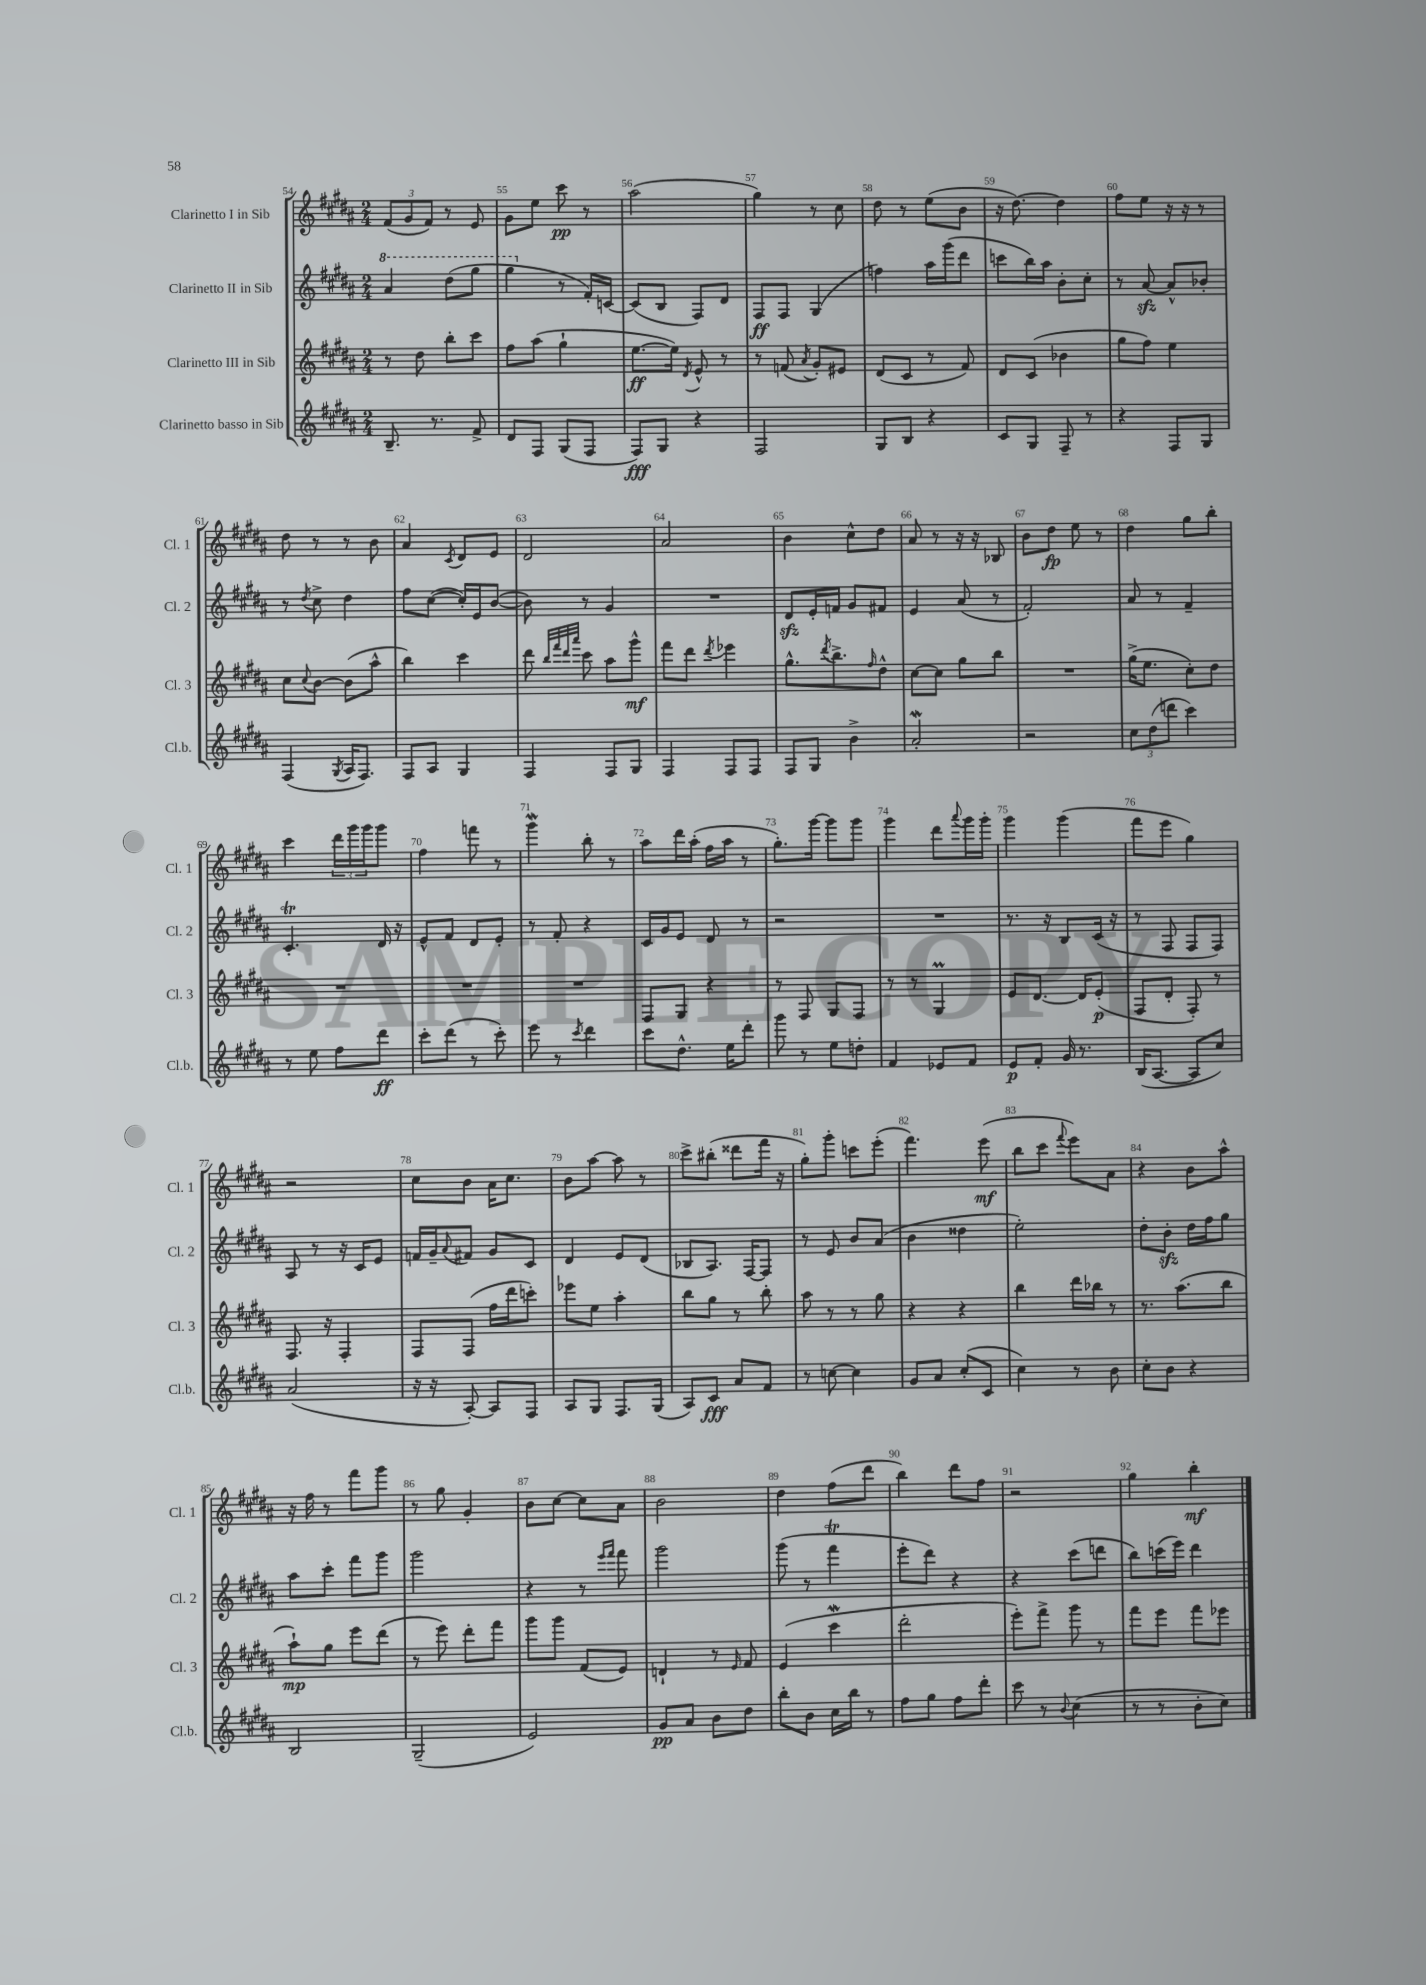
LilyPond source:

<<
\new StaffGroup <<
\new Staff = "s0" \with { instrumentName = "Clarinetto I in Sib" shortInstrumentName = "Cl. 1" } {
    \clef treble \key b \major \numericTimeSignature \time 2/4
    \tuplet 3/2 { fis'8( gis'8 fis'8) } r8 e'8 |
    gis'8 e''8 cis'''8\pp r8 |
    ais''2( |
    gis''4) r8 cis''8 |
    dis''8 r8 e''8( b'8 |
    r16 dis''8.~) dis''4 |
    fis''8 e''8 r16 r16 r8 |
    dis''8 r8 r8 b'8 |
    ais'4 \acciaccatura { cis'8 } dis'8 e'8 |
    dis'2 |
    ais'2 |
    b'4 cis''8-^ dis''8 |
    ais'8 r8 r16 r16 bes8 |
    b'8 dis''8\fp e''8 r8 |
    dis''4 gis''8 b''8-. |
    cis'''4 \tuplet 3/2 { dis'''16 gis'''16 gis'''16 } gis'''8 |
    fis''4 f'''8 r8 |
    gis'''4\mordent b''8-. r8 |
    ais''8 dis'''16 ais''16-.( fis''16 ais''16 r8 |
    gis''8.-.) gis'''16~ gis'''8 gis'''8 |
    gis'''4 dis'''8 \appoggiatura { ais'''8 } gis'''16 gis'''16-. |
    gis'''4 gis'''4( |
    fis'''8 e'''8 gis''4) |
    r2 |
    cis''8 b'8 ais'16 cis''8. |
    b'8 ais''8~ ais''8 r8 |
    cis'''8-> bis''8-.( disis'''8 fis'''16 r16 |
    gis''8-.) gis'''8-. c'''8 e'''8-.( |
    fis'''4.) e'''8\mf( |
    b''8 cis'''8 \appoggiatura { fis'''8 } e'''8) ais'8 |
    r4 b'8 ais''8-^ |
    r16 fis''16 r8 fis'''8 gis'''8 |
    r8 gis''8 gis'4-. |
    b'8 cis''8~ cis''8 ais'8 |
    b'2 |
    dis''4 fis''8( dis'''8 |
    b''4) dis'''8 fis''8 |
    r2 |
    gis''4 b''4-.\mf \bar "|." |
}
\new Staff = "s1" \with { instrumentName = "Clarinetto II in Sib" shortInstrumentName = "Cl. 2" } {
    \clef treble \key b \major \numericTimeSignature \time 2/4
    \ottava #1 ais''4 dis'''8( gis'''8 |
    gis'''4 \ottava #0 r8 fis'16-.) c'16~ |
    c'8( b8 fis8) dis'8 |
    fis8\ff fis8 gis4( |
    f''4) ais''16 gis'''16( dis'''8 |
    c'''8 b''16) ais''16 b'8-. cis''8-. |
    r8 ais'8~\sfz ais'8-^ bes'8-. |
    r8 \acciaccatura { dis''8 } cis''8-> dis''4 |
    fis''8 cis''8~( cis''16-.) e'16 b'8~( |
    b'8) r8 gis'4 |
    R2 |
    dis'8\sfz e'16-. f'16 gis'8 fis'8 |
    e'4 ais'8( r8 |
    fis'2-.) |
    ais'8 r8 fis'4-- |
    cis'4.-.\trill dis'16 r16 |
    e'8-^ fis'8 dis'8 e'8-. |
    r8 fis'8-. r4 |
    cis'16 gis'16 e'8 dis'8 r8 |
    r2 |
    R2 |
    r8. r16 b8 cis'16( r16 |
    r8 fis8 fis8 fis8) |
    ais8 r8 r16 cis'16 e'8 |
    f'16 gis'16-- \appoggiatura { ais'8 } fis'8 gis'8 cis'8 |
    dis'4 e'8 dis'8( |
    bes8 ais8.) fis16~ fis8 |
    r8 e'8 b'8 ais'8( |
    b'4 disis''4 |
    e''2-.) |
    dis''8-. b'8-.\sfz dis''16 fis''16 gis''8 |
    ais''8 cis'''8-. fis'''8 gis'''8 |
    gis'''2 |
    r4 r8 \grace { e'''16 fis'''16 } fis'''8 |
    gis'''2 |
    gis'''8( r8 fis'''4\trill |
    e'''8-. dis'''8) r4 |
    r4 cis'''8( d'''8 |
    b''8) c'''16( e'''16) dis'''4 \bar "|." |
}
\new Staff = "s2" \with { instrumentName = "Clarinetto III in Sib" shortInstrumentName = "Cl. 3" } {
    \clef treble \key b \major \numericTimeSignature \time 2/4
    r8 dis''8 b''8-. cis'''8 |
    fis''8 ais''8( gis''4-! |
    e''8.~\ff e''16) \acciaccatura { dis'8 } e'8-^ r8 |
    r8 f'8( \acciaccatura { ais'8 } gis'8-.) eis'8 |
    dis'8( cis'8 r8 fis'8) |
    dis'8 cis'8( bes'4 |
    gis''8 fis''8) e''4 |
    cis''8 \appoggiatura { cis''8 } b'8~ b'8( ais''8-^ |
    b''4) cis'''4 |
    dis'''8 \grace { b''32 fis'''32 dis'''32 ais'''32 } cis'''8 ais''8 gis'''8-^\mf |
    fis'''8 dis'''8 \acciaccatura { dis'''8 } ees'''4 |
    gis''8.-^ \acciaccatura { dis'''8 } b''8.-> \grace { fis''16 } dis''8-^ |
    cis''8~ cis''8 gis''8 b''8 |
    R2 |
    gis''16->( e''8. cis''8-.) dis''8 |
    R2 |
    R2 |
    R2 |
    fis8 gis8 r4 |
    r8 fis8 gis8 fis8 |
    r8 r8 gis4\prall |
    e'8 dis'8.~ dis'16 e'8-.\p( |
    fis8 dis'8-. fis8-.) r8 |
    fis8. r16 fis4-. |
    fis8 fis8( fis''16 dis'''16 c'''8-.) |
    ees'''8 e''8 ais''4-. |
    b''8 gis''8 r8 b''8-. |
    ais''8 r8 r8 gis''8 |
    r4 r4 |
    b''4 dis'''16 bes''16 r8 |
    r8. ais''8.( b''8 |
    ais''8-!\mp) gis''8 e'''8 dis'''8( |
    r8 e'''8) dis'''8-. fis'''8 |
    gis'''8 gis'''8 fis'8( e'8) |
    d'4-! r8 \grace { e'16 } fis'8 |
    e'4( cis'''4\mordent |
    dis'''2-. |
    e'''8-.) fis'''8-> gis'''8 r8 |
    fis'''8 e'''8 fis'''8 ees'''8 \bar "|." |
}
\new Staff = "s3" \with { instrumentName = "Clarinetto basso in Sib" shortInstrumentName = "Cl.b." } {
    \clef treble \key b \major \numericTimeSignature \time 2/4
    b8.-- r8. fis'8-> |
    dis'8 fis8 gis8( fis8 |
    fis8\fff) gis8 r4 |
    fis2 |
    gis8 b8 r4 |
    cis'8 gis8 fis8-- r8 |
    r4 fis8 gis8 |
    fis4( \acciaccatura { gis8 } ais16 fis8.) |
    fis8 ais8 gis4 |
    fis4 fis8 gis8 |
    fis4 fis8 fis8 |
    fis8 gis8 b'4-> |
    ais'2-.\mordent |
    r2 |
    \tuplet 3/2 { cis''8 dis''8( d'''8 } cis'''4) |
    r8 e''8 fis''8 dis'''8\ff |
    cis'''8-. dis'''8( r8 cis'''8-.) |
    e'''8 r8 \acciaccatura { cis'''8 } dis'''4 |
    cis'''8 dis''8.-^ e''16 dis'''8-. |
    gis'''8 r8 e''8 d''8-. |
    fis'4 ees'8 fis'8 |
    e'8\p fis'8-. gis'16 r8. |
    b16( ais8.~ ais8 cis''8) |
    ais'2( |
    r16 r16 ais8~-.) ais8 fis8 |
    ais8 gis8 fis8. gis16( |
    ais8) cis'8\fff ais'8 fis'8 |
    r8 c''8~ c''4 |
    gis'8 ais'8 cis''8-.( cis'8 |
    cis''4) r8 b'8 |
    cis''8-. b'8 r4 |
    b2 |
    gis2--( |
    e'2) |
    gis'8\pp ais'8 b'8 dis''8 |
    b''8-. b'8 cis''16 b''16 r8 |
    fis''8 gis''8 fis''8 dis'''8-. |
    cis'''8 r8 \appoggiatura { b'8 } cis''4( |
    r8 r8 b'8-. cis''8) \bar "|." |
}
>>
>>
\layout { \context { \Score currentBarNumber = #54 \override BarNumber.break-visibility = ##(#f #t #t) barNumberVisibility = #all-bar-numbers-visible } }
